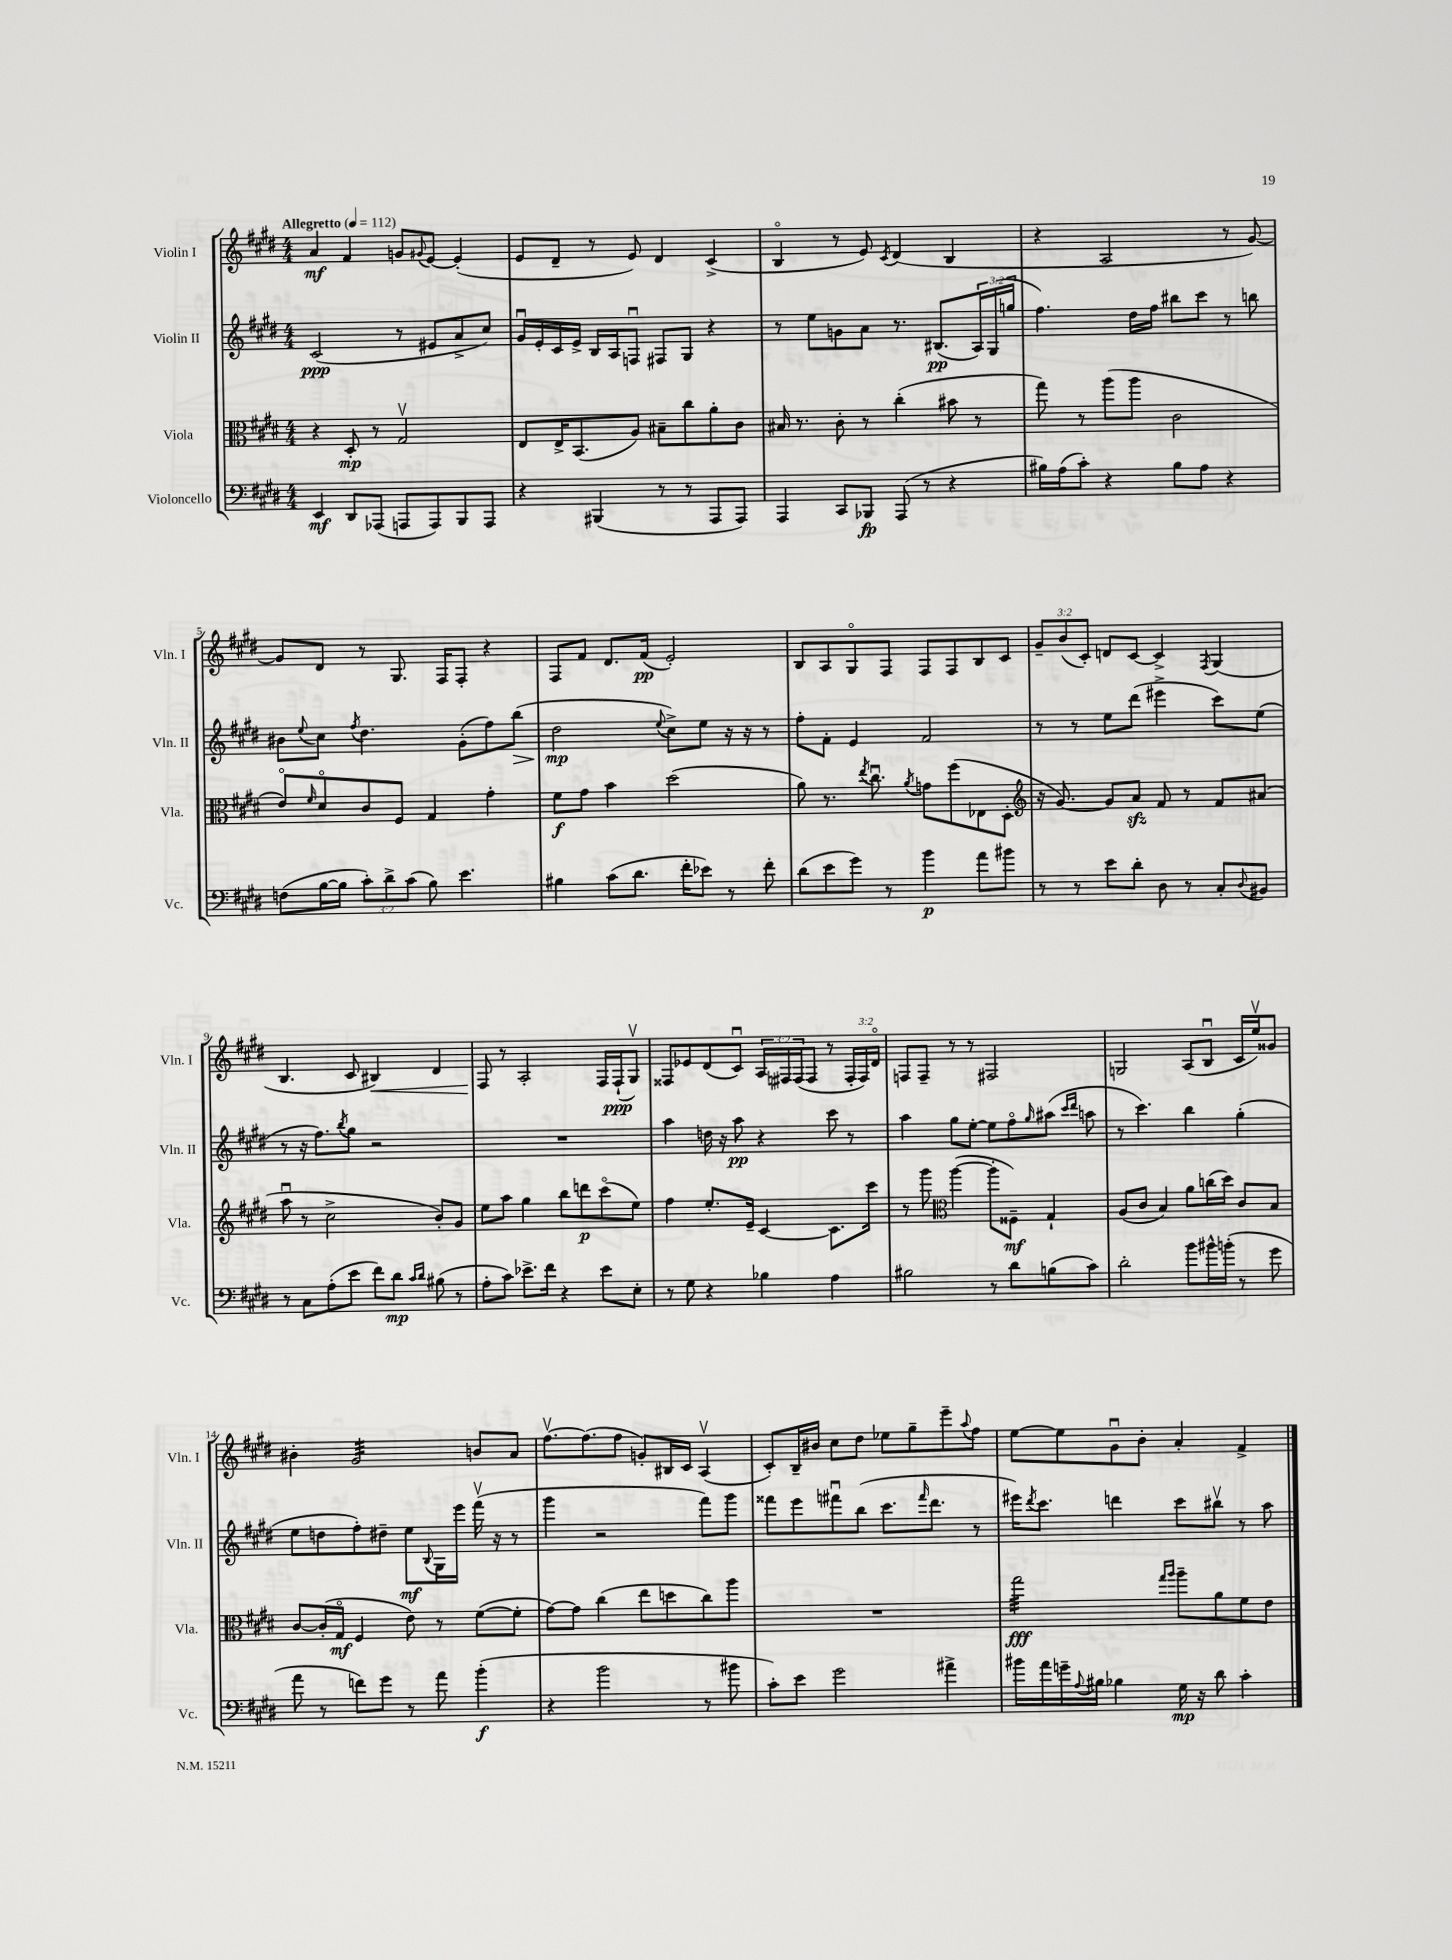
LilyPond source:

<<
\new StaffGroup <<
\new Staff = "s0" \with { instrumentName = "Violin I" shortInstrumentName = "Vln. I" } {
    \clef treble \key e \major \numericTimeSignature \time 4/4 \override Staff.TupletNumber.text = #tuplet-number::calc-fraction-text \tempo "Allegretto" 4 = 112
    a'4\mf fis'4 g'8 \appoggiatura { gis'8 } e'8~ e'4-.( |
    e'8 dis'8-- r8 e'8) dis'4 cis'4->( |
    b4\flageolet r8 e'8) \acciaccatura { cis'8 } dis'4( b4 |
    r4 a2 r8 gis'8~) |
    gis'8 dis'8 r8 gis8. fis16 fis8-. r4 |
    fis8 fis'8 dis'8. fis'16\pp( e'2-.) |
    b8 a8 gis8\flageolet fis8 fis8 fis8 b8 cis'8 |
    \tuplet 3/2 { gis'8-- b'8( cis'8-.) } d'8 cis'8~ cis'4-> \acciaccatura { fis8 } gis4( |
    b4. cis'8 bis4\<) dis'4 |
    fis8\! r8 a2-. fis16 fis16-!\ppp( gis8\upbow) |
    fisis8 ees'8 dis'8( cis'8\downbow) \tuplet 3/2 { a16 fis16 fis16( } fis8 r8 \tuplet 3/2 { fis16-. fis16) dis'16\flageolet } |
    f8 f8-- r8 r8 fis2 |
    g2 a8( b8\downbow cis'16 e''16\upbow) gisis'8 |
    bis'4-. gis'2:32 b'8 a'8 |
    fis''8.~\upbow fis''8.( fis''8 g'8-.) bis16 cis'16 a4\upbow( |
    cis'8-.) b16-- bis'16 cis''8 dis''8 ees''8 gis''8-- e'''8-- \appoggiatura { a''8 } fis''8 |
    e''8~ e''8 gis'8\downbow b'8-. a'4-. fis'4-> \bar "|." |
}
\new Staff = "s1" \with { instrumentName = "Violin II" shortInstrumentName = "Vln. II" } {
    \clef treble \key e \major \numericTimeSignature \time 4/4 \override Staff.TupletNumber.text = #tuplet-number::calc-fraction-text
    cis'2\ppp( r8 eis'8 a'8-> cis''8) |
    gis'16\downbow e'16-. cis'16 e'16-> b16 a16 f8\downbow fis8 gis8 r4 |
    r8 e''8 g'8 a'8 r8. bis8.\pp( \tuplet 3/2 { a16) gis16( g''16 } |
    fis''4.) dis''16 fis''16 bis''8 cis'''8 r8 b''8 |
    bis'8 \appoggiatura { e''8 } cis''8 \acciaccatura { fis''8 } dis''4. gis'8-.( fis''8) b''8\>( |
    dis''2\mp\! \appoggiatura { e''8 } cis''8->) e''8 r16 r16 r8 |
    fis''8-. fis'8-. e'4 fis'2 |
    r8 r8 e''8 dis'''8( eis'''4-> cis'''8) e''8( |
    r8 r16 fis''8.) \acciaccatura { b''8 } gis''8 r2 |
    R1 |
    a''4 d''16 r16 a''8\pp r4 cis'''8 r8 |
    a''4 gis''8 e''8~-. e''8 fis''8\flageolet \grace { gis''16 } ais''8( \grace { cis'''16 dis'''16 } a''8 |
    r8 cis'''4.) b''4 gis''4-.( |
    e''8 d''8 fis''8-.) dis''8-- e''8\mf \appoggiatura { b8 } gis16 e'''16 fis'''16\upbow( r16 r8 |
    gis'''4 r2 fis'''8) gis'''8 |
    fisis'''8 e'''8 fis'''8\downbow b''8( cis'''8. \grace { fis'''16 } dis'''8. r8 |
    eis'''16) \acciaccatura { dis'''8 } cis'''8. d'''4 cis'''8 bis''8\upbow r8 a''8 \bar "|." |
}
\new Staff = "s2" \with { instrumentName = "Viola" shortInstrumentName = "Vla." } {
    \clef alto \key e \major \numericTimeSignature \time 4/4
    r4 dis8-.\mp r8 gis2\upbow |
    e8 e16-> b,8.( a8) bis8-- cis''8 a'8-. cis'8 |
    bis16 r8. cis'8-. r8 cis''4-.( bis'8 r8 |
    gis''8) r8 a''8( a''8 cis'2 |
    e'8\flageolet) \grace { fis'16 } dis'8\flageolet cis'8 fis8 gis4 gis'4-. |
    fis'8\f gis'8 b'4 dis''2( |
    a'8) r8. \acciaccatura { e''8 } cis''8.\downbow \acciaccatura { a'8 } g'8 fis''8( ees8 dis8-. |
    \clef treble r16 gis'8.~) gis'8 a'8\sfz fis'8 r8 fis'8 ais'8( |
    a''8\downbow r8 cis''2-> b'8-.) gis'8 |
    e''8 a''8 gis''4 b''8 d'''8\p cis'''8\flageolet( e''8) |
    fis''4 e''8.-. e'16-- cis'4~ cis'8. cis'''16 |
    r8 gis'''8 \clef alto a''4~( a''8-. fisis8--\mf) gis4-! |
    a8( cis'8 b4) a'8 c''16( dis''16) cis'8 b8 |
    cis'8~ cis'16-.( gis16\flageolet\mf fis4 e'8) r8 fis'8~( fis'8-. |
    gis'8~) gis'8 cis''4( e''8 d''8 cis''8) a''8 |
    R1 |
    gis''2:32\fff \grace { gis''16 a''16 } a''8-- a'8 fis'8 e'8 \bar "|." |
}
\new Staff = "s3" \with { instrumentName = "Violoncello" shortInstrumentName = "Vc." } {
    \clef bass \key e \major \numericTimeSignature \time 4/4 \override Staff.TupletNumber.text = #tuplet-number::calc-fraction-text
    e,4\mf dis,8 aes,,8( a,,8 a,,8) b,,8 a,,8 |
    r4 bis,,4( r8 r8 a,,8 a,,8) |
    a,,4 cis,8 bes,,8\fp a,,8( r8 r4 |
    bis16) a16( cis'8-.) r4 bis8 a8 r4 |
    f8( b16~ b16 \tuplet 3/2 { cis'8-.) dis'8-> cis'8( } b8) e'4. |
    bis4 cis'8( dis'8. fis'16-. ees'8) r8 fis'8-. |
    dis'8( e'8 gis'8) r8 b'4\p a'8 bis'8 |
    r8 r8 e'8 dis'8-. dis8 r8 cis8-. \appoggiatura { dis8 } bis,8 |
    r8 cis8 a8-.( e'8 fis'8) dis'8\mp \grace { cis'16 dis'16 } bis8( r8 |
    a8-. cis'8) ees'8.-> fis'16 r4 ees'8 e8-. |
    r8 gis8 r4 bes4 a4 |
    bis2 r8 dis'8 b8( cis'8) |
    dis'2-. b'8 bis'16-^ b'16-.( r8 gis'8 |
    a'8 r8 f'8) gis'8 r8 a'8 b'4-.\f( |
    r4 b'2 r8 bis'8 |
    cis'8-.) e'8 gis'2 ais'4-> |
    bis'16 a'16 g'16-- \appoggiatura { a8 } bis16 bes4 gis16\mp r16 dis'8 cis'4-. \bar "|." |
}
>>
>>
